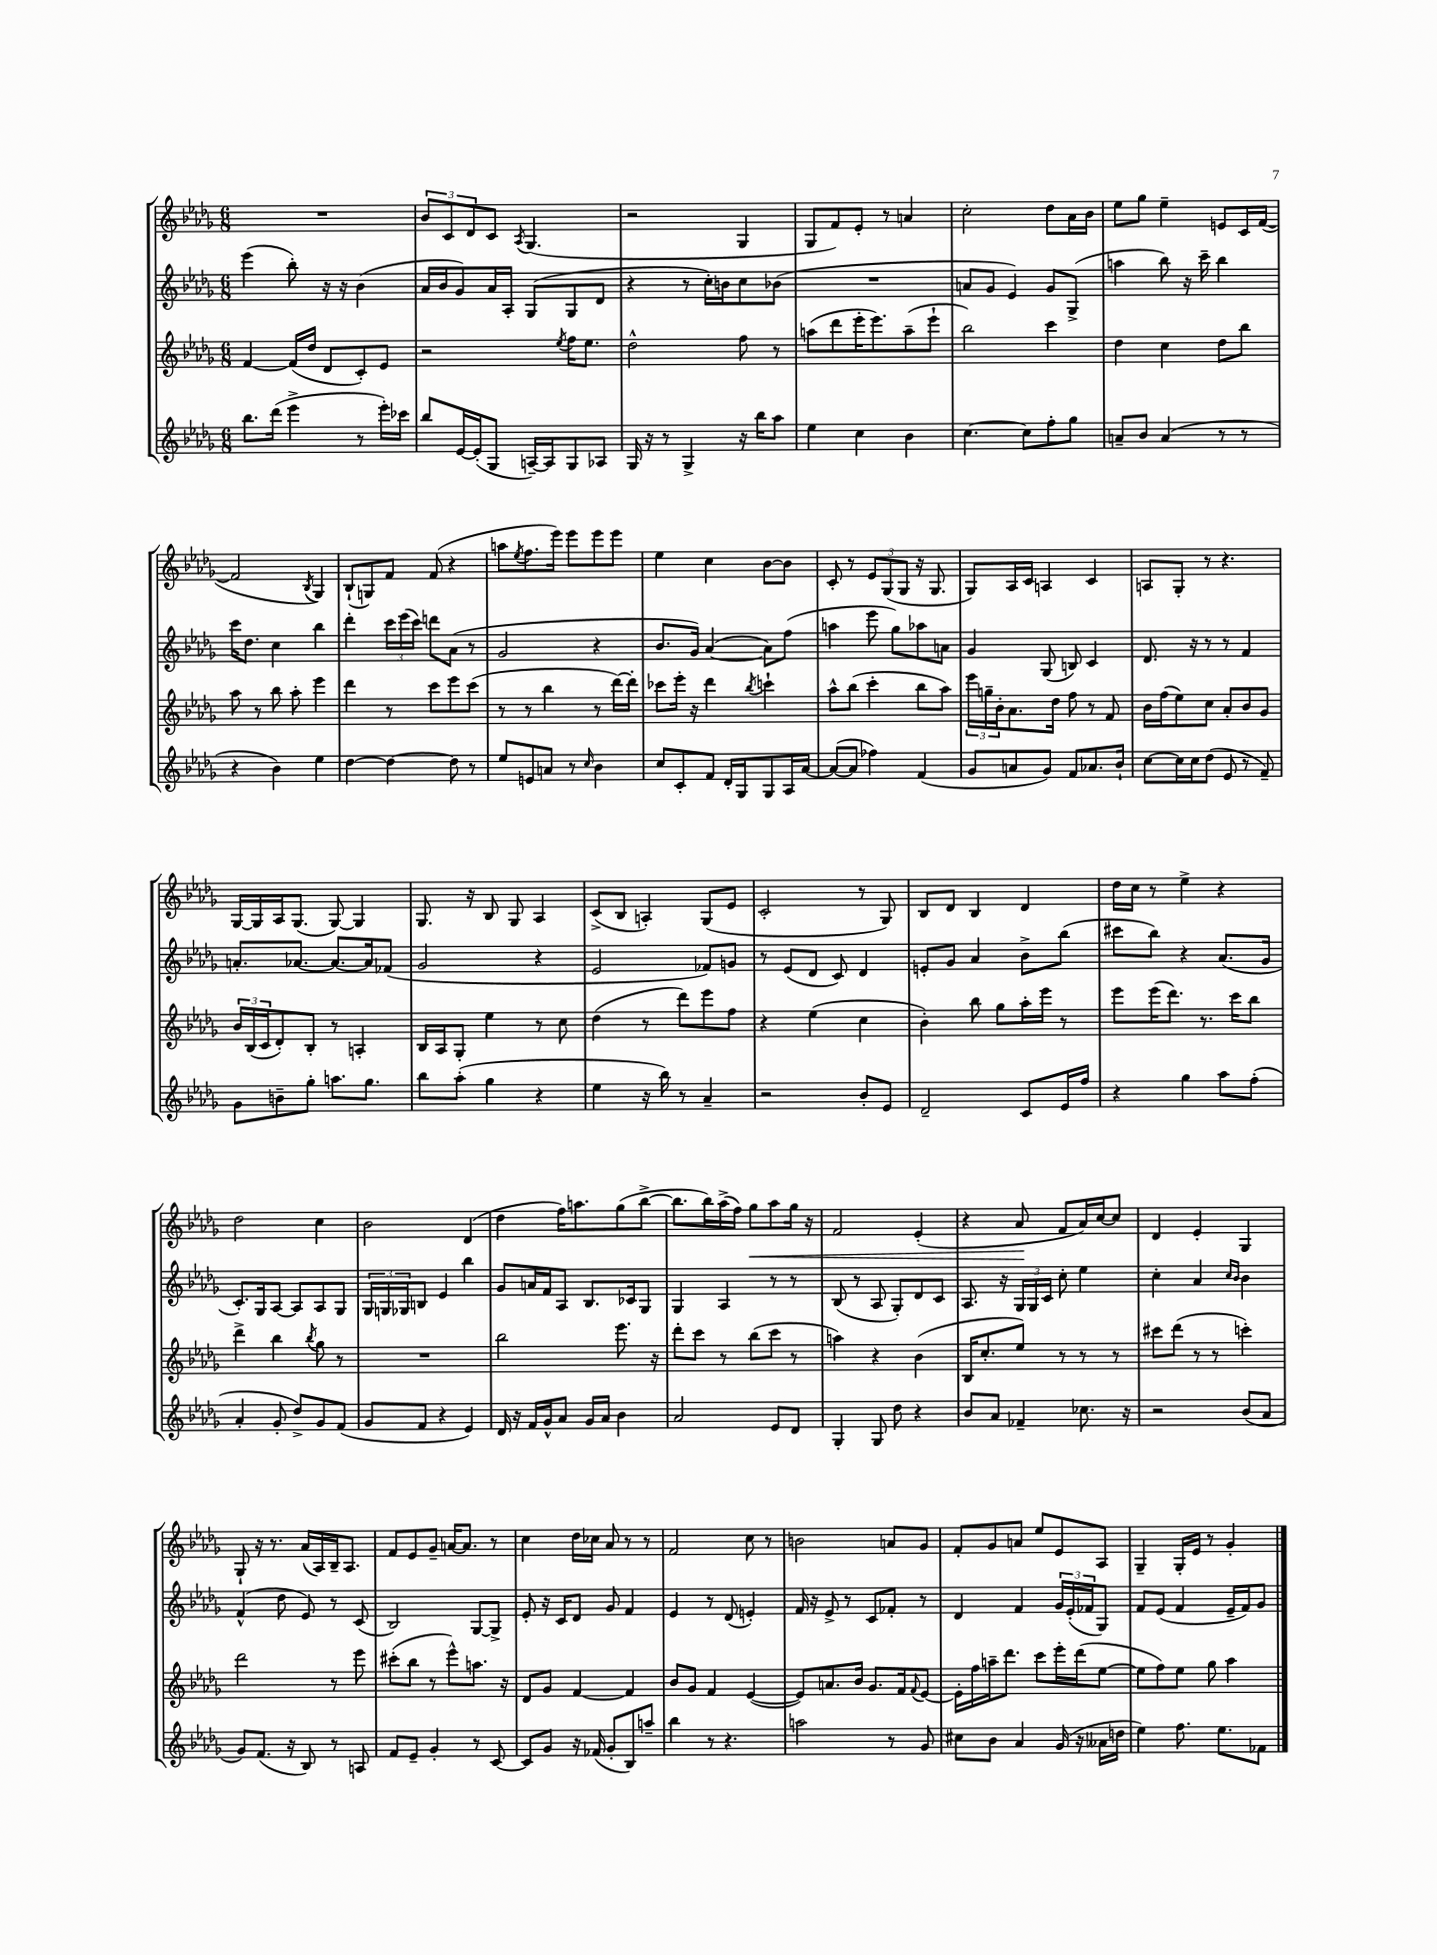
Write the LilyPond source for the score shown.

<<
\new StaffGroup <<
\new Staff = "s0" {
    \clef treble \key des \major \numericTimeSignature \time 6/8
    R2. |
    \tuplet 3/2 { bes'8 c'8 des'8 } c'8 \acciaccatura { aes8 } ges4.( |
    r2 ges4 |
    ges8 f'8) ees'8-. r8 a'4 |
    c''2-. des''8 aes'16 bes'16 |
    ees''8 ges''8 ees''4-- e'8 c'16 f'16~( |
    f'2 \acciaccatura { bes8 } ges4) |
    bes8-!( g8) f'8 f'8( r4 |
    a''8 \acciaccatura { ees''8 } f''8. ees'''16) ees'''8 ees'''8 ees'''8 |
    ees''4 c''4 bes'8~ bes'8 |
    c'8-. r8 \tuplet 3/2 { ees'8 ges8( ges8 } r16 ges8. |
    ges8) aes16 c'16 a4 c'4 |
    a8 ges8-. r8 r4. |
    ges16~ ges16 aes16 ges8.( ges8~) ges4 |
    ges8. r16 bes8 ges8 aes4 |
    c'8->( bes8 a4-.) ges8( ees'8 |
    c'2-. r8 ges8) |
    bes8 des'8 bes4 des'4 |
    des''16 c''16 r8 ees''4-> r4 |
    des''2 c''4 |
    bes'2 des'4( |
    des''4 f''16) a''8. ges''8( bes''8~-> |
    bes''8. bes''16) aes''16->( f''16) ges''8\< aes''8 ges''16 r16 |
    f'2 ees'4-.( |
    r4 aes'8\! f'8 aes'16) c''16~ c''8 |
    des'4 ees'4-. ges4 |
    ges8-! r16 r8. aes'16( aes16) bes16-- aes8. |
    f'8 ees'8 ges'8-- a'16~ a'8. r8 |
    c''4 des''16 ces''16 aes'8 r8 r8 |
    f'2 c''8 r8 |
    b'2 a'8 ges'8 |
    f'8-. ges'8 a'8 ees''8 ees'8 aes8 |
    ges4-- ges16-. ees'16 r8 ges'4-. \bar "|." |
}
\new Staff = "s1" {
    \clef treble \key des \major \numericTimeSignature \time 6/8
    ees'''4( bes''8-.) r16 r16 bes'4( |
    aes'16 bes'16 ges'8) aes'16 aes16-. ges8( ges8 des'8 |
    r4 r8 c''16-.) b'16 c''8 bes'8( |
    R2. |
    a'8 ges'8 ees'4) ges'8 ges8->( |
    a''4 bes''8) r16 c'''16-- bes''4 |
    c'''16 des''8. c''4 bes''4 |
    des'''4-. \tuplet 3/2 { c'''16 ees'''16( c'''16) } d'''8 aes'8( r8 |
    ges'2 r4 |
    bes'8. ges'16) aes'4~( aes'8) f''8( |
    a''4 ees'''8 ges''8) aes''8 a'8 |
    ges'4 ges8( b8) c'4 |
    des'8. r16 r8 r8 f'4 |
    a'8.-. aes'8.~ aes'8.~ aes'16 fes'8( |
    ges'2 r4 |
    ees'2 fes'8) g'8 |
    r8 ees'8( des'8 c'8) des'4 |
    e'8-. ges'8 aes'4 bes'8-> bes''8( |
    cis'''8 bes''8) r4 aes'8.( ges'16 |
    c'8.-.) ges16 aes8~ aes8 aes8 ges8 |
    \tuplet 3/2 { ges16 g16 ges16 } b8 ees'4 bes''4 |
    ges'8 a'16 f'16 aes8 bes8. ces'16 ges8 |
    ges4 aes4 r8 r8 |
    bes8( r8 aes8 ges8-.) des'8 c'8 |
    aes8. r16 \tuplet 3/2 { ges16 ges16 c'16 } c''8-. ees''4 |
    c''4-. aes'4 \grace { c''16 bes'16 } bes'4 |
    f'4-^( des''8 ees'8) r8 c'8( |
    bes2) ges8~ ges8-> |
    ees'8-. r16 c'16 des'8 ges'8 f'4 |
    ees'4 r8 des'8( e'4-.) |
    f'16 r16 ees'8-> r8 c'8 fes'8-. r8 |
    des'4 f'4 \tuplet 3/2 { ges'16 ees'16-.( fes'16 } ges8) |
    f'8 ees'8( f'4 ees'16-- f'16) ges'8 \bar "|." |
}
\new Staff = "s2" {
    \clef treble \key des \major \numericTimeSignature \time 6/8
    f'4~ f'16( des''16 des'8 c'8-.) ees'8 |
    r2 \acciaccatura { ees''8 } f''16 ees''8. |
    des''2-^ f''8 r8 |
    a''8( des'''8 ees'''16-. ees'''8.) a''8--( ees'''8-! |
    bes''2) c'''4 |
    des''4 c''4 des''8 bes''8 |
    aes''8 r8 bes''8 aes''8-. ees'''4 |
    des'''4 r8 c'''8 ees'''8 c'''8( |
    r8 r8 bes''4 r8 des'''16~) des'''16-. |
    ces'''8 ees'''16-. r16 des'''4 \acciaccatura { bes''8 } c'''4-! |
    aes''8-^ bes''8( c'''4-. bes''8 aes''8) |
    \tuplet 3/2 { ees'''16 g''16-- bes'16-. } aes'8. des''16 f''8 r8 f'8 |
    bes'16 f''16( ees''8) c''8 aes'8-. bes'8 ges'8 |
    \tuplet 3/2 { bes'16 bes16( c'16 } des'8-.) bes8-. r8 a4-. |
    bes16 aes16 ges8-. ees''4 r8 c''8 |
    des''4( r8 des'''8) ees'''8 f''8 |
    r4 ees''4( c''4 |
    bes'4-.) bes''8 ges''8 aes''16-. ees'''16 r8 |
    ees'''8 ees'''16( des'''8.) r8. c'''16 bes''8 |
    des'''4-> bes''4 \acciaccatura { bes''8 } ges''8 r8 |
    R2. |
    bes''2 ees'''8. r16 |
    des'''8-. c'''8 r8 bes''8( c'''8 r8 |
    a''4) r4 bes'4( |
    bes16 c''8.-. ees''8) r8 r8 r8 |
    cis'''8 des'''8( r8 r8 c'''4-.) |
    des'''2 r8 ees'''8 |
    cis'''8-.( bes''8 r8 ees'''8-^) a''8. r16 |
    des'8 ges'8 f'4~ f'4 |
    bes'8 ges'8 f'4 ees'4~( |
    ees'8) a'8. bes'16 ges'8. f'16 \appoggiatura { f'8 } ees'8~ |
    ees'16-. f''16 a''16-- des'''8. c'''8 ees'''16-. des'''16( ees''8~ |
    ees''8 f''8) ees''8 ges''8 aes''4 \bar "|." |
}
\new Staff = "s3" {
    \clef treble \key des \major \numericTimeSignature \time 6/8
    bes''8. des'''16( ees'''4-> r8 ees'''16-.) ces'''16 |
    bes''8 ees'16~ ees'16-.( ges8 a16~--) a16 ges8 aes8 |
    ges16 r16 r8 ges4-> r16 bes''16 aes''8 |
    ees''4 c''4 bes'4 |
    c''4.~ c''8 f''8-. ges''8 |
    a'8-- bes'8 a'4( r8 r8 |
    r4 bes'4) ees''4 |
    des''4~ des''4~ des''8 r8 |
    ees''8 e'8 a'8 r8 \grace { c''16 } bes'4 |
    c''8 c'8-. f'8 des'16-. ges16 ges8 aes16 aes'16~ |
    aes'8~( aes'8 fes''4) f'4( |
    ges'8 a'8 ges'8) f'8 aes'8. bes'16-! |
    c''8~ c''16 c''16 des''8( ees'8 r8 f'8--) |
    ges'8 b'8-- ges''8-. a''8. ges''8. |
    bes''8 aes''8-.( ges''4 r4 |
    ees''4 r16 bes''16) r8 aes'4-- |
    r2 bes'8-. ees'8 |
    des'2-- c'8 ees'16 f''16 |
    r4 ges''4 aes''8 f''8-.( |
    aes'4-. ges'8-. des''8->) ges'8 f'8( |
    ges'8 f'8 r4 ees'4) |
    des'16 r16 f'16 ges'16-^ aes'8 ges'16 aes'16 bes'4 |
    aes'2 ees'8 des'8 |
    ges4-. ges8 des''8 r4 |
    bes'8 aes'8 fes'4-- ces''8. r16 |
    r2 bes'8( aes'8 |
    ges'8) f'8.( r16 bes8) r8 a8 |
    f'8 ees'8-- ges'4-. r8 c'8~ |
    c'8 ges'8 r16 fes'16( ges'8-. bes8) a''8-- |
    bes''4 r8 r4. |
    a''2 r8 ges'8 |
    cis''8 bes'8 aes'4 ges'16( r16 aeses'16 d''16 |
    ees''4) f''8. ees''8. fes'8 \bar "|." |
}
>>
>>
\layout { \context { \Score \remove "Bar_number_engraver" } }
